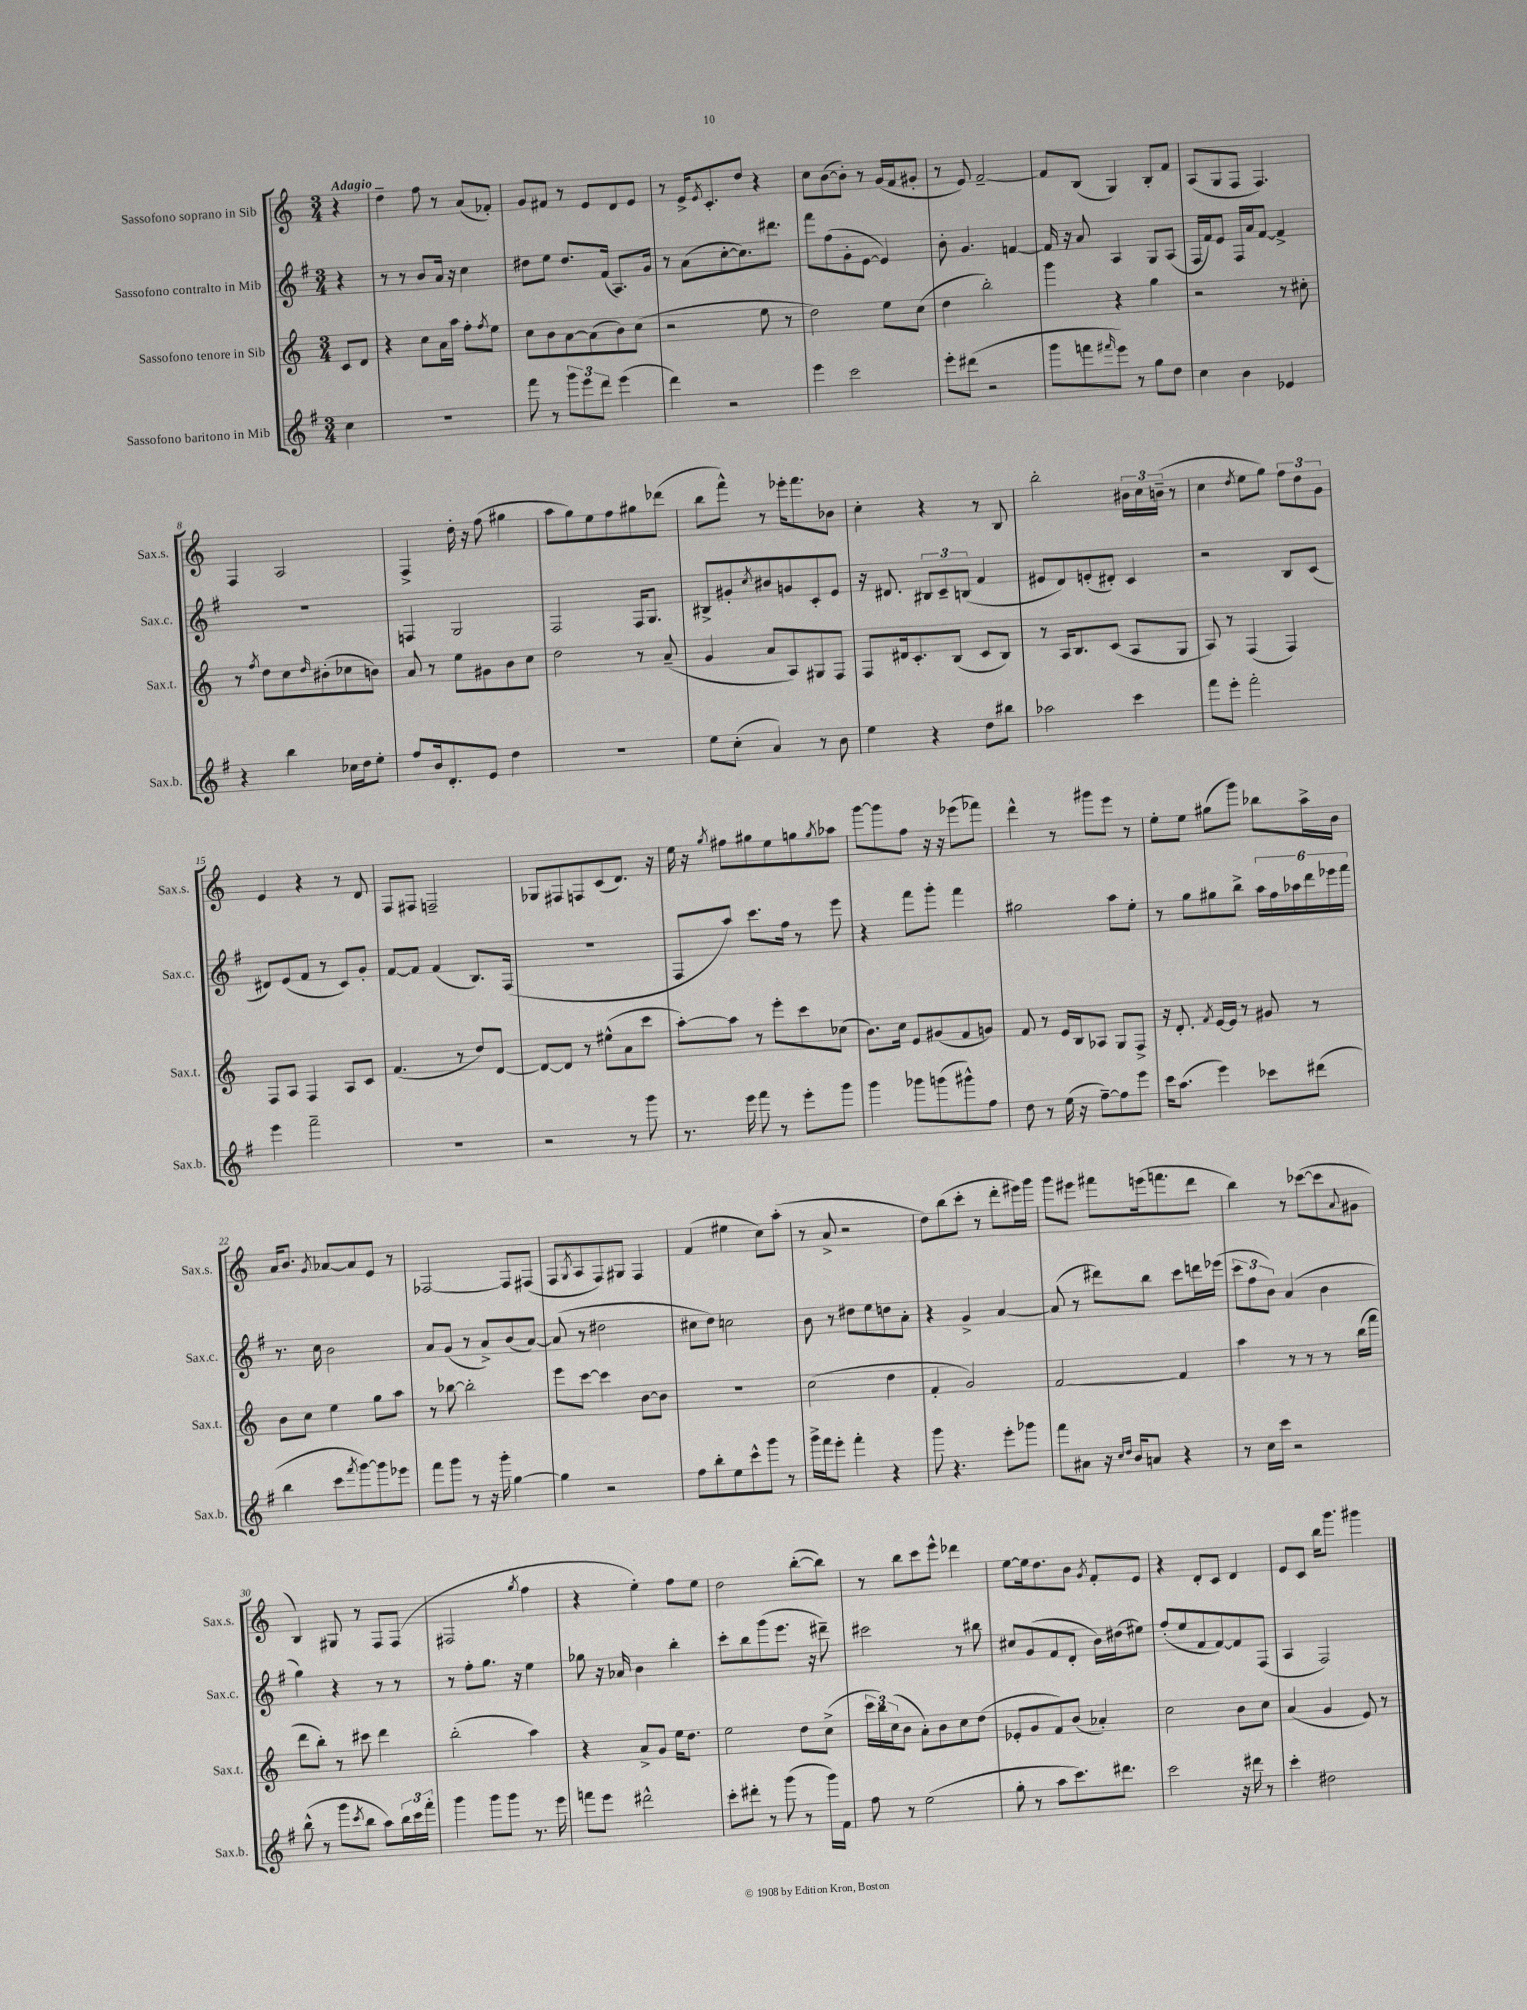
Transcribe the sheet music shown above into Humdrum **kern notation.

**kern	**kern	**kern	**kern
*staff4	*staff3	*staff2	*staff1
*clefG2	*clefG2	*clefG2	*clefG2
*k[f#]	*k[]	*k[f#]	*k[]
*M3/4	*M3/4	*M3/4	*M3/4
4cc\	8c/L	4r	4r
.	8d/J	.	.
=	=	=	=
2.r	4r	8r	4dd~\
.	.	8r	.
.	8cc\L	8b/L	8ff\
.	16a\L	16a/Jk	8r
.	16aa\JJ	16r	.
.	8ff'\L	4cc\	(8a/L
.	8qff/	.	.
.	8ee\J	.	8f-'/J)
=	=	=	=
8fff#\	8cc\L	8dd#\L	8g/L
8r	8b\	8ee\J	8f#/J
12ggg\L	[8a\	8.dd#/L	8r
12eee\	.	.	.
.	(8a\]	.	8e/L
12ddd\J	.	.	.
.	.	(16f#/Jk	.
(4eee\	8b\)	8.A/L)	8d/
.	(8cc\J	.	8e/J
.	.	16g/Jk	.
=	=	=	=
4ddd\)	2r	8r	8r
.	.	(8a\L	16e^/LK
.	.	.	8qe/
.	.	.	8.c'/
2r	.	[8cc'\	.
.	.	8.cc\])	8dd/J
.	8ee\	.	4r
.	.	8.ddd#\J	.
.	8r	.	.
=	=	=	=
4eee\	2dd\)	8fff#\L	8cc\L
.	.	(8ff#\	([8b\
2ccc\	.	8g'\	8b'\]J)
.	.	[8e\J	8r
.	8ee\L	4e/])	(16g/LL
.	.	.	16f/J
.	(8cc\J	.	8g#'/J
=	=	=	=
8eee'\L	4dd\	8b'\	8r
(8ddd#\J	.	4.g/	8e/)
2r	2bb'\)	.	[2f~/
.	.	[4f/	.
=	=	=	=
8ggg\L	4ggg\	16f/]	8f/]L
.	.	16r	.
8fff\	.	8a/	(8B/J
16qqfff#/	.	.	.
8eee\J)	4r	4A/	4G/)
8r	.	.	.
8gg\L	4gg\	8G/L	8B'/L
8dd\J	.	(8A/J	8f/J
=	=	=	=
4cc\	2r	16F#/LL	(8A/L
.	.	16f#/J)	.
.	.	8e/J	8G/
4b\	.	16F#/LL	8F/J
.	.	16a/J	.
.	.	[8f#/J	4.F/)
4e-/	8r	4f#^/]	.
.	8cc#'\	.	.
=	=	=	=
4r	8r	2.r	4F/
.	8qff/	.	.
.	8dd\L	.	.
4bb\	8cc\	.	2A/
.	16qqdd/	.	.
.	(8b#'\	.	.
16cc-\LL	8cc-\	.	.
16dd\J	.	.	.
8ee'\J	8b\J)	.	.
=	=	=	=
8ff#/L	8a/	4F/	4F^/
16b/k	8r	.	.
8.d'/	.	.	.
.	8ee\L	2G/	16dd'\
.	.	.	16r
8e/J	8g#\	.	(8ff\
4dd\	8b\	.	4gg#\
.	8cc\J	.	.
=	=	=	=
2.r	2dd\	2F#/	8aa\L
.	.	.	8gg\)
.	.	.	8ee\
.	.	.	8ff\
.	8r	16F#/LK	8gg#\
.	.	8.G/J	.
.	(8a~/	.	(8ddd-\J
=	=	=	=
8ee\L	4g/	8B#^/L	8bb\L
(8cc'\J	.	8g#'/	8fff^^\J)
.	.	8qcc/	.
4a/)	8a/L	8b#/	8r
.	8A/)	8g/	16eee-'\LK
.	.	.	8.fff\
8r	8G#/	8c'/	.
8b\	8F/J	8e/J	8b-\J
=	=	=	=
4ee\	8F/L	16r	4cc'\
.	.	8.d#/	.
.	16d#/k	.	.
.	8.c'/	.	.
4r	.	12B#/L	4r
.	.	12c~/	.
.	(8B/J	.	.
.	.	(12B/J	.
8dd\L	8c/L	4f#/	8r
8bb#\J	8B/J)	.	8B/
=	=	=	=
2aa-\	8r	8e#/L	2bb'\
.	16A/LK	8d/)	.
.	8.B/	.	.
.	.	(8e'/	.
.	(8c/J	8d#'/J)	.
4ccc\	8A/L	4c/	24b#\LL
.	.	.	24cc\
.	.	.	(24b~\JJ
.	8G/J	.	8r
=	=	=	=
8fff#\L	8A/)	2r	4cc\
8eee'\J	8r	.	.
.	.	.	8qdd/
2fff#'\	(4F/	.	8ee\L
.	.	.	8gg\J)
.	4F/)	8B/L	12ff\L
.	.	.	12dd\
.	.	(8c/J	.
.	.	.	12g\J
=	=	=	=
4eee\	8F/L	8d#/L)	4e/
.	8A/J	(8e/	.
2fff#~\	4F/	8f#/J	4r
.	.	8r	.
.	8A/L	8c/L)	8r
.	8c/J	8g'/J	8d/
=	=	=	=
2.r	(4.f/	[8f#/L	8F/L
.	.	8f#/]J	8F#/J
.	.	(4f#/	2F~/
.	8r	.	.
.	8dd/L)	8.B/L)	.
.	[8d/J	.	.
.	.	(16F#/Jk	.
=	=	=	=
2r	8d/_L	2.r	8G-/L
.	8d/]J	.	8F#/
.	8r	.	8F/
.	(8ee#^^\L	.	(8c/
8r	8a\	.	8.d/J)
8ggg\	8ccc\J	.	.
.	.	.	16r
=	=	=	=
8.r	[8aa'\L)	8F#/L	16ee\
.	.	.	16r
.	.	.	8qgg/
.	8aa\]J	8aa/J)	8ff#\L
16eee\	.	.	.
8fff#\	8r	8.ccc\L	8gg#\
8r	8eee'\L	.	8ee\
.	.	16ff#\Jk	.
8eee'\L	8ccc\	8r	8gg\
.	.	.	8qgg/
8ggg\J	(8cc-\J	8eee\	8aa-\J
=	=	=	=
4ggg\	8.b\L)	4r	[8ggg\L
.	.	.	8ggg\]
.	16cc\Jk	.	.
8ggg-\L	8e/L	8fff#\L	8ff\J
(8ggg\	(8g#/	8ggg'\J	16r
.	.	.	16r
8ggg#^^\)	8f/	4fff#\	(8eee-\L
8ff#\J	8g/J)	.	8fff-\J)
=	=	=	=
8dd\	8f/	2gg#\	4ddd^^\
8r	8r	.	.
(16ee\	16e/LL	.	8r
16r	16B/J	.	.
[8ff#~\L)	8A-/J	.	8ggg#\L
8ff#\]	8G/L	8aa\L	8eee\J
8eee\J	8F^/J	8ee'\J	8r
=	=	=	=
16ccc\LK	16r	8r	8ee'\L
(8.aa\J	8.d'/	.	.
.	.	8gg\L	8ee\J
.	8qf/	.	.
4eee\)	[16e/LL	8gg#\	(8gg#\L
.	16e/]JJ	.	.
.	8r	8bb^\J	8ggg\J)
8ccc-\L	8g#/	24aa\LL	8bb-\L
.	.	24ff#\	.
.	.	24aa-\	.
(8ddd#\J	8r	24ddd\	16aa^\L
.	.	24eee-\	.
.	.	.	16b\JJ
.	.	24fff#\JJ	.
=	=	=	=
4bb\	8b\L	8.r	16a/LK
.	.	.	8.b/J
.	8cc\J	.	.
.	.	16cc\	.
.	.	.	8qg/
8ccc\L	4ee\	2b\	[8a-/L
8qfff#/	.	.	.
[8ggg\)	.	.	8a-/]
8ggg\]	8gg\L	.	8e/J
8eee-\J	8aa\J	.	8r
=	=	=	=
8fff#\L	8r	8a/L	[2F-/
8ggg\J	[8bb-\	(8g/J	.
8r	2bb-'\]	8r	.
16r	.	8a^/L)	.
16ggg'\	.	.	.
[4gg\	.	(8b/	8F-/]L
.	.	[8a/J)	(8F#/J
=	=	=	=
4gg\]	8eee\L	(8a/]	8F/L
.	.	.	8qG/
.	[8ccc\J	8r	8A/
2r	4ccc\]	2dd#\	8F/)
.	.	.	8G#/J
.	[8b\L	.	4F/
.	8b\]J	.	.
=	=	=	=
8ff#\L	2.r	8cc#\L	(4f/
8bb'\	.	8dd\J)	.
8ee\	.	2cc\	4ee#\
8ccc^^\	.	.	.
8ggg\J	.	.	8cc\L)
8r	.	.	(8aa'\J
=	=	=	=
16ggg^\LL	(2cc\	8b\	8r
16fff#\J	.	.	.
8eee'\J	.	8r	8a^/
4fff#'\	.	8dd#\L	2r
.	.	8ee\	.
4r	4dd\	8dd\	.
.	.	8a'\J	.
=	=	=	=
8ggg\	4f'/	4r	8dd\L)
4.r	.	.	(8bb\
.	2g/)	4g^/	8ccc'\J
.	.	.	8r
8eee'\L	.	[4a/	8ddd'\L
8ggg-\J	.	.	16eee#\L)
.	.	.	16ggg\JJ
=	=	=	=
8fff#\L	[2f/	(8a/]	8ggg\L
8a#\J	.	8r	8eee#\J
16r	.	8ddd#\L)	8fff#\L
16qqcc/LL	.	.	.
16qqdd/JJ	.	.	.
16b/LK	.	.	.
8a/J	.	8bb\J	(16eee\k
.	.	.	8.fff\
4r	4f/]	8ccc\L	.
.	.	16ddd\L	8ddd\J
.	.	(16eee-\JJ	.
=	=	=	=
8r	4aa\	12ccc\L	4bb\)
.	.	12ff#\	.
16cc\LL	.	.	.
.	.	12b\J)	.
16ccc\JJ	.	.	.
2r	8r	(4a/	8r
.	8r	.	([8ccc-\L
.	8r	4b\	8ccc-\]
.	.	.	8qqa/
.	(16bb\LL	.	8g#\J
.	16fff\JJ	.	.
=	=	=	=
(8bb^^\	8ddd\L	4gg\)	4B/)
8r	8bb'\J)	.	.
8ggg\L	8r	4r	8G#/
8qccc/	.	.	.
8bb\J	8ccc#\	.	8r
8aa\L)	4ddd\	8r	8F/L
24bb\L	.	8r	(8F/J
24ccc\	.	.	.
24fff#'\JJ	.	.	.
=	=	=	=
4ggg\	(2bb'\	8r	2F#/
.	.	8ff#'\L	.
8ggg\L	.	8.gg\J	.
8ggg\J	.	.	.
.	.	16r	.
.	.	.	8qgg/
8.r	4aa\)	4ee\	4ff\
16eee\	.	.	.
=	=	=	=
8fff\L	4r	8gg-\	4r
8eee\J	.	16r	.
.	.	16a-/	.
2ddd#^^\	8a^/L	4b\	4ee'\)
.	8g/J	.	.
.	16ee\LK	4bb'\	8ff\L
.	8.dd\J	.	.
.	.	.	8ee\J
=	=	=	=
8ccc'\L	2ee\	8ccc'\L	2dd\
8ddd#'\J	.	8bb\	.
8r	.	(8ggg\	.
(8ggg\	.	8.eee\J	.
8r	8dd\L	.	([8bb'\L
.	.	16r	.
16ggg\LL)	(8cc^\J	8ddd#~\)	8bb\]J)
16f#\JJ	.	.	.
=	=	=	=
8ff#\	24ccc\LL	2ccc#\	8r
.	24bb\)	.	.
.	(24cc\J	.	.
8r	8b\J	.	8bb\L
(2ee\	8a'\L)	.	8ccc\
.	8b\	.	8eee^^\J
.	8cc\	8r	4ddd-\
.	(8dd\J	8bb#\	.
=	=	=	=
8gg'\	8e-'/L	8cc#/L	[8ee\L
8r	8g/	(8g/	16ee\]k
.	.	.	8.dd\
8aa\L	8f/)	8f#/	.
8.ccc\)	(8b/J	8d'/J	8b\J
.	.	.	8qg/
.	4a-'/)	16b\LL)	8f'/L
8.ddd#\J	.	(16dd#\J	.
.	.	8ee#\J)	8e/J
=	=	=	=
2ccc\	2cc\	(8ff#'/L	4r
.	.	8ee/	.
.	.	8f#/	8d'/L
.	.	[8f#/)	8c/J
16r	8b\L	8f#/]	4d/
16ddd#\	.	.	.
8r	8cc\J	(8F#/J	.
=	=	=	=
4ccc'\	(4a/	4A/	8e/L
.	.	.	8c/J
2dd#\	4g/	2F#/)	16bb\LK
.	.	.	8.ggg\J
.	8e/)	.	4ggg#\
.	8r	.	.
==	==	==	==
*-	*-	*-	*-
